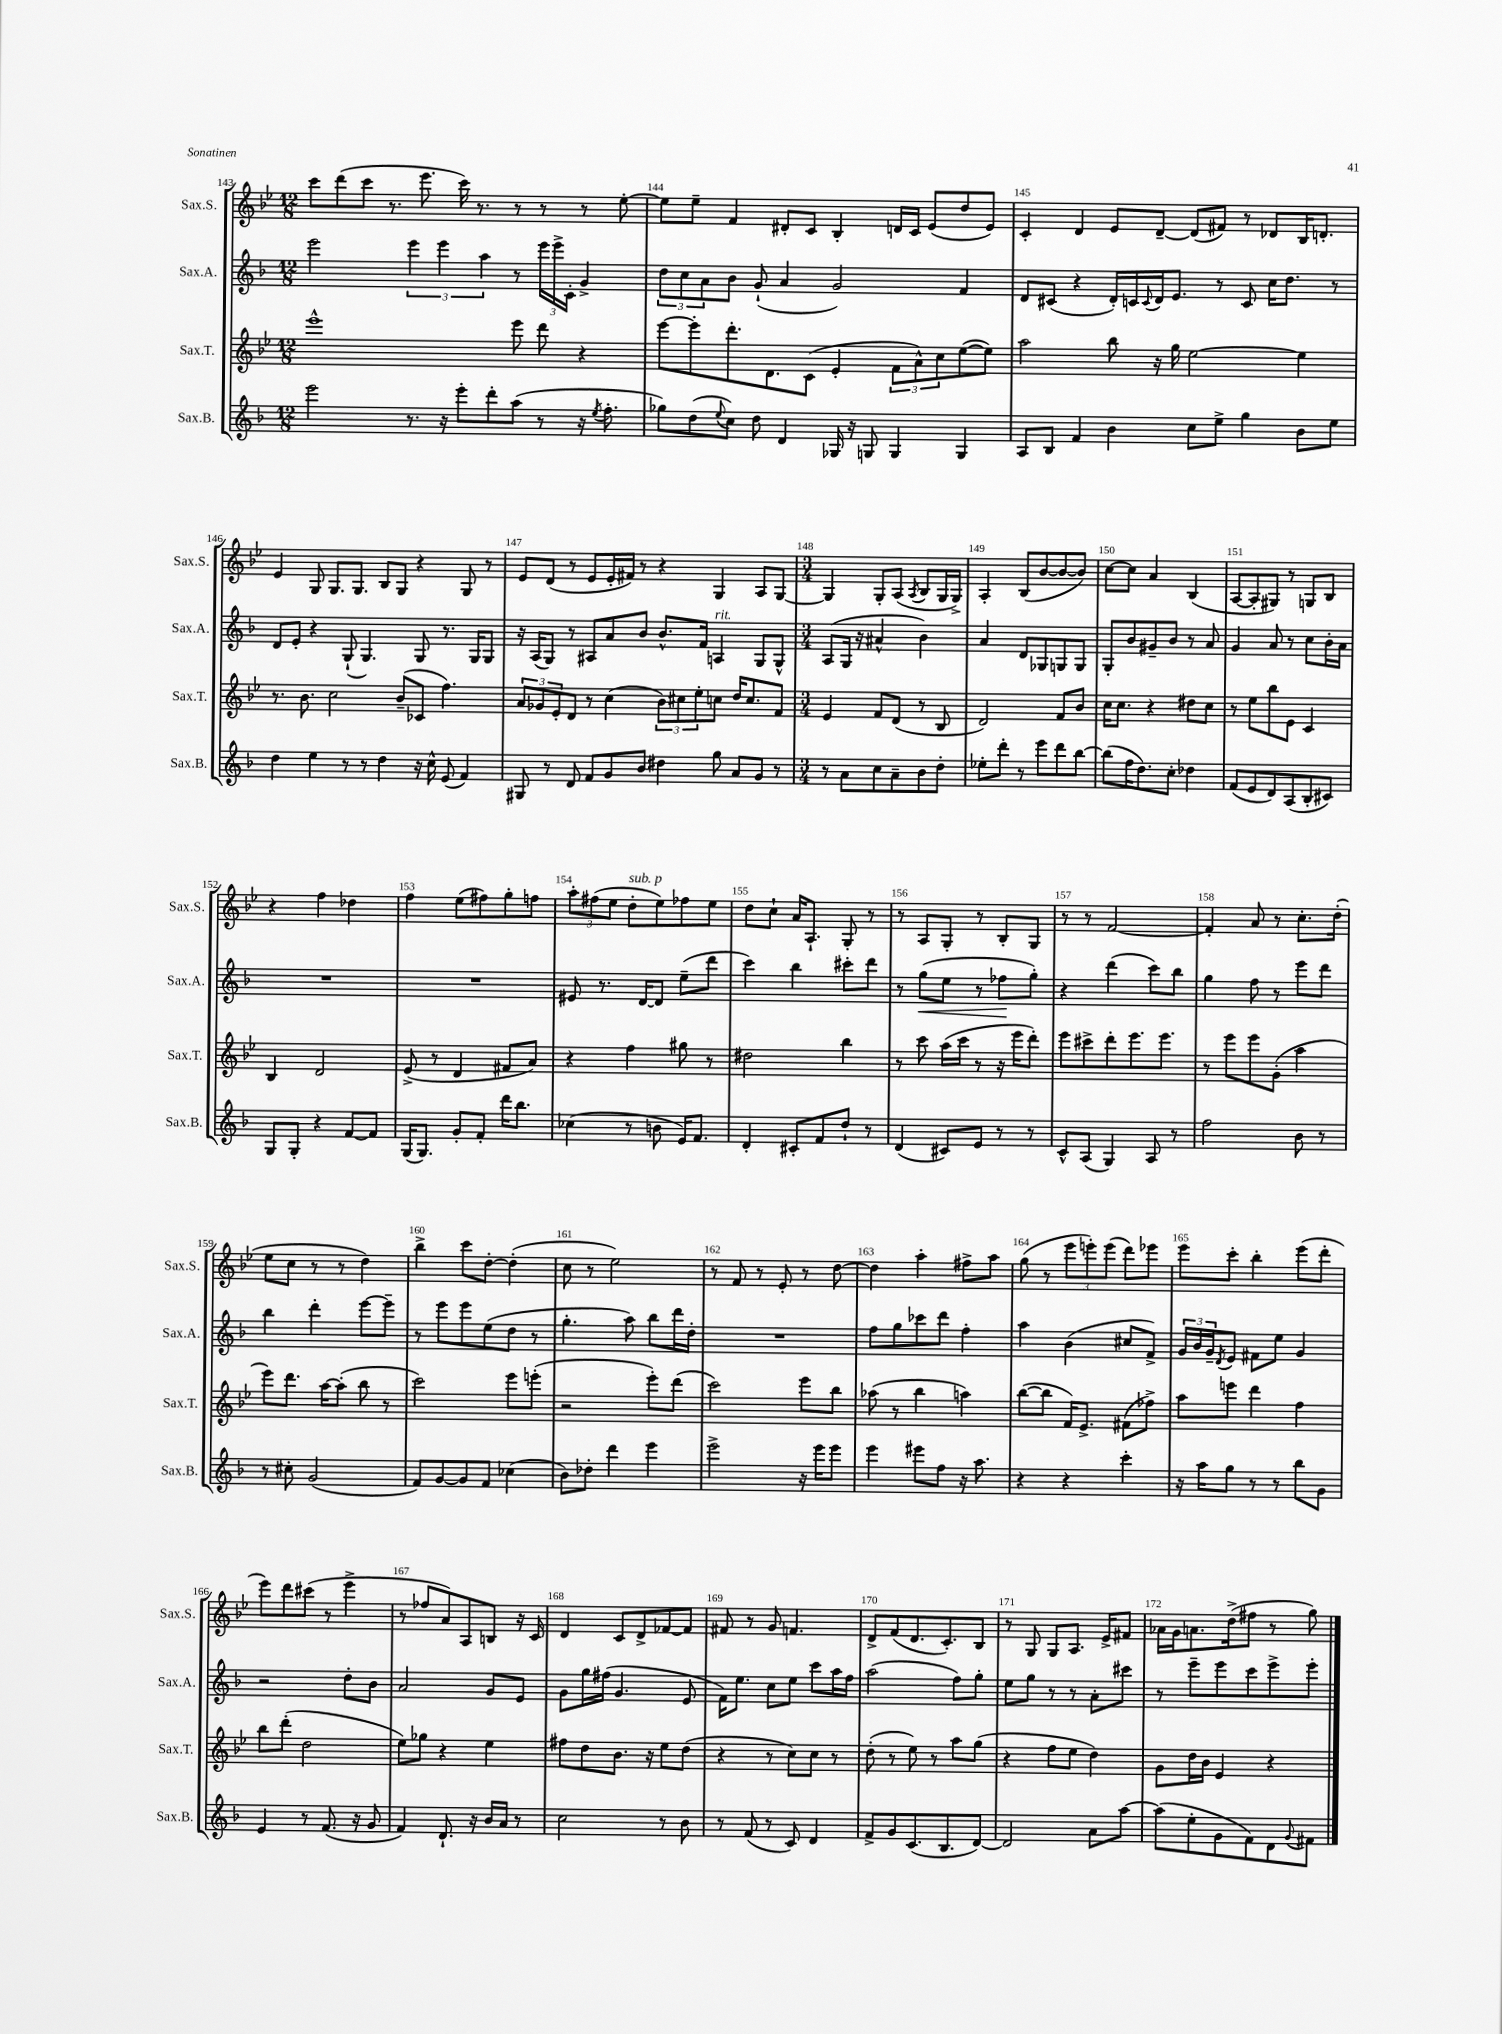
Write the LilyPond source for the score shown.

<<
\new StaffGroup <<
\new Staff = "s0" \with { instrumentName = "Sax.S." shortInstrumentName = "Sax.S." } {
    \clef treble \key bes \major \numericTimeSignature \time 12/8
    c'''8 d'''8( c'''8 r8. ees'''8. c'''16) r8. r8 r8 r8 ees''8~-. |
    ees''8 ees''8-- f'4 dis'8-. c'8 bes4-. d'16 c'16 ees'8( d''8 ees'8) |
    c'4-. d'4 ees'8 d'8~-- d'8( fis'8) r8 des'8 bes16 d'8.-. |
    ees'4 g8 g8. g8. bes8 g8 r4 g8 r8 |
    ees'8 d'8( r8 ees'8 ees'16-. fis'16) r8 r4 g4 a8 g8~ |
    \numericTimeSignature \time 3/4 g4 g8-. a8( \acciaccatura { a8 } bes8 g16 g16->) |
    a4-. bes8( bes'8~ bes'8~ bes'8) |
    c''8~ c''8 a'4 bes4( |
    a8~ a8-. gis8) r8 g8 bes8 |
    r4 f''4 des''4 |
    f''4 ees''8( fis''8) g''8-. f''8 |
    \tuplet 3/2 { a''8-. fis''8( ees''8 } d''8-.^\markup { \italic "sub. p" } ees''8) fes''8 ees''8 |
    d''8 c''8-! a'16 a8.-! g8-. r8 |
    r8 a8 g8-. r8 bes8-. g8 |
    r8 r8 f'2~ |
    f'4-. a'8 r8 c''8.-. d''16-.( |
    ees''8 c''8 r8 r8 d''4) |
    bes''4-> c'''8 d''8~-. d''4-.( |
    c''8 r8 ees''2) |
    r8 f'8 r8 ees'8-. r8 d''8~ |
    d''4 a''4-. fis''8-> a''8 |
    g''8( r8 \tuplet 3/2 { ees'''8 e'''8-.) e'''8( } d'''8) ees'''8 |
    ees'''8 c'''8-. bes''4-. ees'''8( d'''8-. |
    ees'''8) d'''8 cis'''8( r8 ees'''4-> |
    r8 fes''8 a'8) a8 b8 r16 c'16 |
    d'4 c'8 d'8-> fes'8~ fes'8 |
    fis'8 r8 g'8 f'4. |
    d'8-> f'8( d'8. c'8.-.) bes8 |
    r8 g8 g8 a8. ees'16-> fis'8 |
    aes'16 g'16 a'8. d''16->( fis''8 r8 g''8) \bar "|." |
}
\new Staff = "s1" \with { instrumentName = "Sax.A." shortInstrumentName = "Sax.A." } {
    \clef treble \key f \major \numericTimeSignature \time 12/8
    e'''2 \tuplet 3/2 { e'''4 e'''4 a''4 } r8 \tuplet 3/2 { e'''16 e'''16-> c'16-. } g'4-> |
    \tuplet 3/2 { d''8 c''8 a'8 } bes'8 g'8-!( a'4 g'2) f'4 |
    d'8 cis'8( r4 d'16-.) c'16 \appoggiatura { c'8 } d'16 e'8. r8 c'8 c''16 d''8. r8 |
    d'8 e'8-. r4 g8-!( g4.) g8 r8. g16 g8 |
    r16 a16( g8) r8 ais8 a'8 bes'8 bes'8.-^ f'16 a4^\markup { \italic "rit." } g8 g8-^ |
    \numericTimeSignature \time 3/4 a8( g16 r16 ais'4-^ bes'4) |
    a'4 d'8 ges8 g8 g8 |
    g8-. bes'8 gis'8-- bes'8 r8 a'8 |
    g'4 a'8 r8 c''8 bes'16-. a'16 |
    R2. |
    R2. |
    eis'8 r8. d'16~ d'8 e''8--( d'''8 |
    c'''4) bes''4 cis'''8-. d'''8 |
    r8 g''8\<( e''8 r8 fes''8\! g''8-.) |
    r4 d'''4( c'''8) bes''8 |
    g''4 f''8 r8 e'''8 d'''8 |
    bes''4 d'''4-. e'''8~ e'''8-- |
    r8 e'''8 e'''8 e''8( d''8 r8 |
    g''4.-. a''8) bes''8 d'''16 d''16-. |
    R2. |
    f''8 g''8 ces'''8 d'''8 f''4-. |
    a''4 bes'4( cis''8 f'8->) |
    \tuplet 3/2 { g'16 bes'16 g'16-- } \acciaccatura { d'8 } e'8 fis'8 e''8 g'4 |
    r2 d''8-. bes'8 |
    a'2 g'8 e'8 |
    g'8 g''16 fis''16( g'4. e'8 |
    f'16) e''8. c''8 e''8 c'''8 a''16 f''16 |
    a''2( f''8) g''8-. |
    e''8 g''8 r8 r8 a'8-. cis'''8 |
    r8 e'''8-- e'''8 c'''8 e'''8-> e'''8-. \bar "|." |
}
\new Staff = "s2" \with { instrumentName = "Sax.T." shortInstrumentName = "Sax.T." } {
    \clef treble \key bes \major \numericTimeSignature \time 12/8
    ees'''1-^ ees'''8 d'''8 r4 |
    ees'''8~ ees'''8-. d'''8.-. d'8. c'8( ees'4-. \tuplet 3/2 { f'8 a'8-^) c''8 } ees''8~( ees''8) |
    a''2 bes''8 r16 g''16 ees''2~ ees''4 |
    r8. bes'8. c''2 bes'8--( ces'8 f''4.) |
    \tuplet 3/2 { a'8 ges'8 ees'8-. } d'8 r8 c''4( \tuplet 3/2 { bes'8) cis''8 ees''8-. } c''8 d''16 c''8. f'8 |
    \numericTimeSignature \time 3/4 ees'4 f'8 d'8( r8 bes8 |
    d'2) f'8 bes'8 |
    c''16 c''8. r4 dis''8 c''8 |
    r8 ees''8 bes''8 ees'8 c'4 |
    bes4 d'2 |
    ees'8->( r8 d'4 fis'8 a'8) |
    r4 f''4 gis''8 r8 |
    dis''2 bes''4 |
    r8 c'''8 a''16( c'''16 r8 r16 ees'''16 d'''8-.) |
    ees'''8 cis'''8-> d'''8-. ees'''8. ees'''8. |
    r8 ees'''8 ees'''8 g'8-.( a''4 |
    ees'''8) d'''8. a''16~ a''8-.( bes''8 r8 |
    c'''2) ees'''8 e'''8-.( |
    r2 ees'''8-.) d'''8( |
    c'''2) ees'''8 bes''8 |
    aes''8( r8 bes''4 a''4) |
    bes''8~( bes''8 f'16) ees'8.-> fis'8( fes''8->) |
    a''8 e'''8 d'''4 f''4 |
    bes''8 d'''8-.( d''2 |
    ees''8) ges''8 r4 ees''4 |
    fis''8 d''8 bes'8. r16 ees''8 d''8( |
    r4 r8 c''8) c''8 r8 |
    d''8-.( r8 ees''8) r8 a''8 g''8( |
    r4 f''8 ees''8 d''4) |
    g'8 d''16 bes'16 ees'4 r4 \bar "|." |
}
\new Staff = "s3" \with { instrumentName = "Sax.B." shortInstrumentName = "Sax.B." } {
    \clef treble \key f \major \numericTimeSignature \time 12/8
    e'''2 r8. r16 e'''8-. d'''8-. a''8( r8 r16 \acciaccatura { e''8 } f''8.-. |
    ges''8) d''8( \appoggiatura { e''8 } c''8) d''8 d'4 ges16 r16 g8 g4 g4 |
    a8 bes8 f'4 bes'4 c''8 e''8-> g''4 bes'8 e''8 |
    d''4 e''4 r8 r8 d''4 r16 c''16-^ e'8( f'4) |
    gis8 r8 d'8 f'8 g'8 bes'8 dis''4 g''8 a'8 g'8 r8 |
    \numericTimeSignature \time 3/4 r8 a'8 c''8 a'8-- bes'8 d''8-. |
    ees''8-. d'''8-. r8 e'''8 d'''8 bes''8~ |
    bes''8( f''16 d''8.) c''8-. des''4 |
    f'8( e'8 d'8) a8( bes8-. cis'8) |
    g8 g8-. r4 f'8~ f'8 |
    g16( g8.) g'8-. f'8-. d'''16 bes''8. |
    ces''4( r8 b'8 e'16) f'8. |
    d'4-. cis'8-. f'8 d''8-! r8 |
    d'4( cis'8) e'8 r8 r8 |
    c'8-^ a8( g4) a8 r8 |
    f''2 bes'8 r8 |
    r8 cis''8-. g'2( |
    f'8) g'8~ g'8 f'8 ces''4( |
    bes'8) des''8-. d'''4 e'''4 |
    e'''2-> r16 e'''16 e'''8 |
    e'''4 eis'''8 f''8 r16 a''8. |
    r4 r4 c'''4-. |
    r16 a''16 g''8 r8 r8 bes''8 g'8 |
    e'4 r8 f'8.( r16 g'8 |
    f'4) d'8.-! r16 bes'16 a'16 r8 |
    c''2 r8 bes'8 |
    r8 f'8( r8 c'8) d'4 |
    f'8-> g'8 c'8.( bes8. d'8~) |
    d'2 a'8 a''8~ |
    a''8( e''8-. g'8 f'8) d'8 \appoggiatura { g'8 } fis'8 \bar "|." |
}
>>
>>
\layout { \context { \Score currentBarNumber = #143 \override BarNumber.break-visibility = ##(#f #t #t) barNumberVisibility = #all-bar-numbers-visible } }
